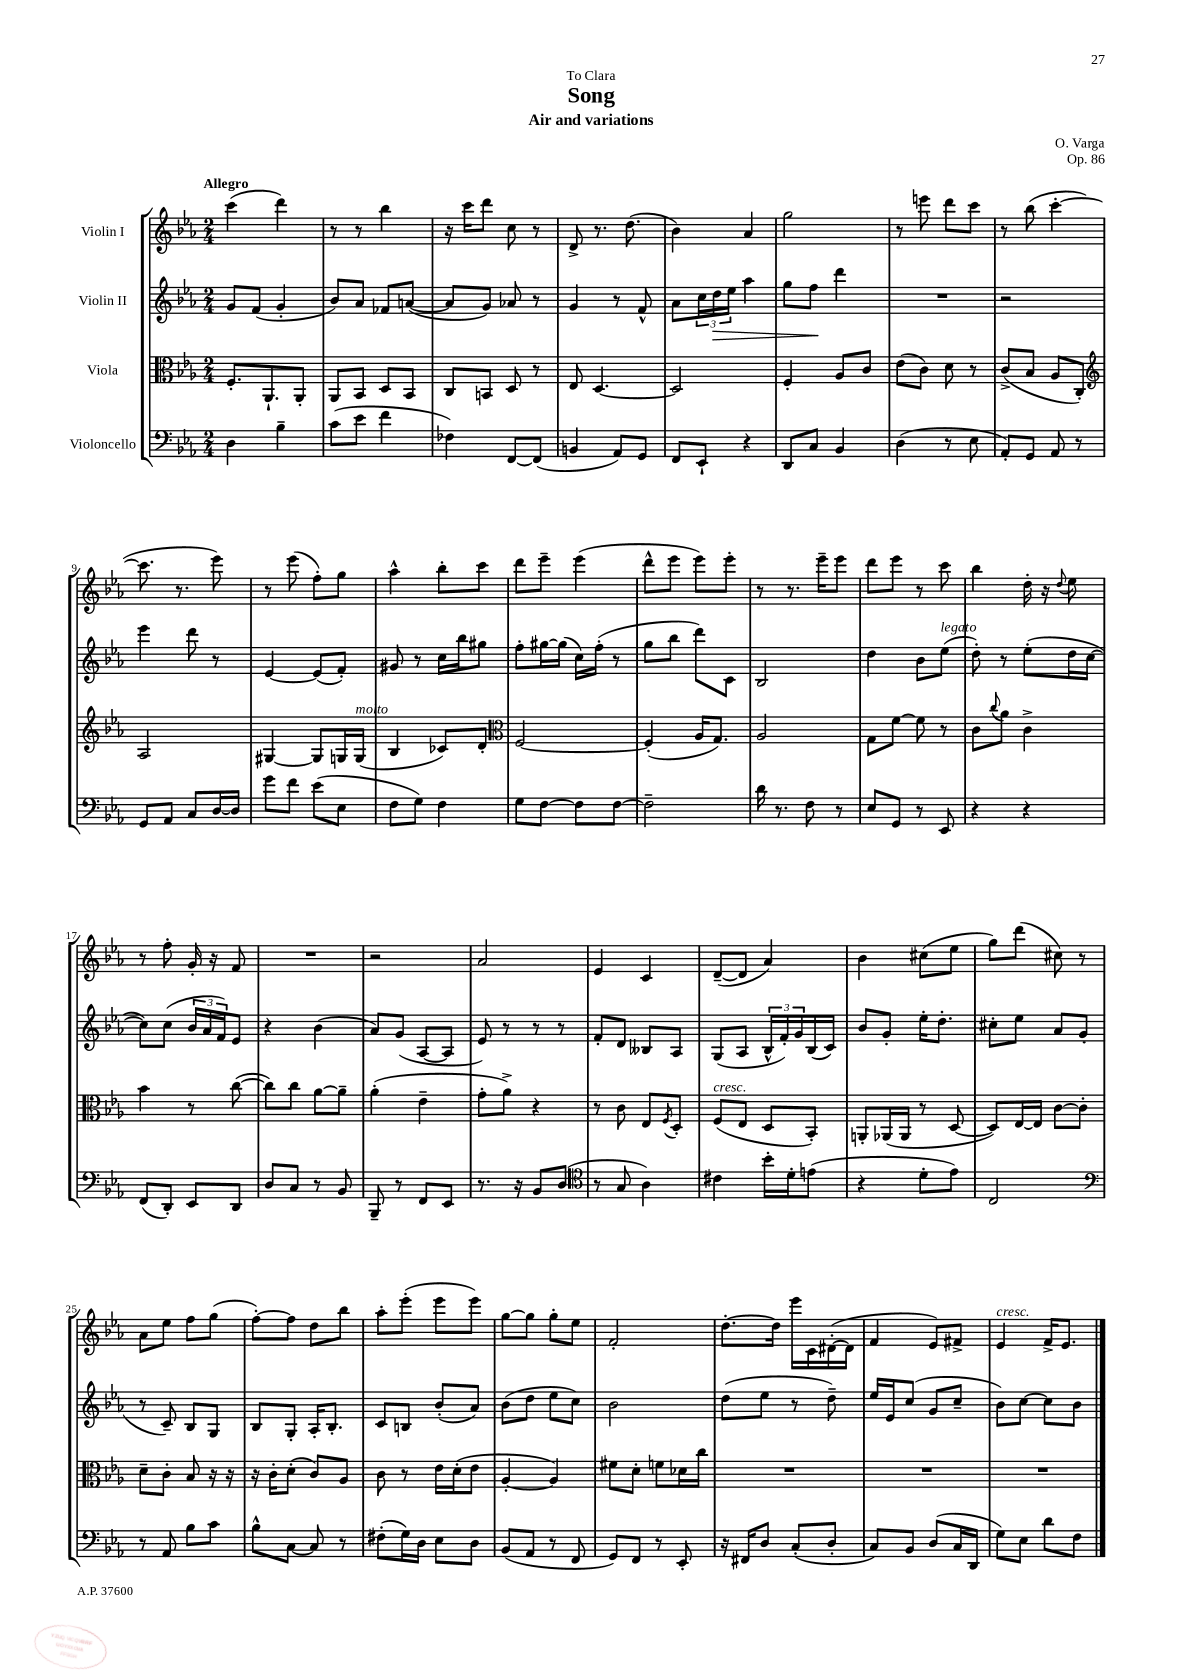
\header { title = "Song" composer = "O. Varga" subtitle = "Air and variations" dedication = "To Clara" opus = "Op. 86" }
<<
\new StaffGroup <<
\new Staff = "s0" \with { instrumentName = "Violin I" } {
    \clef treble \key ees \major \numericTimeSignature \time 2/4 \tempo "Allegro"
    c'''4( d'''4) |
    r8 r8 bes''4 |
    r16 c'''16 d'''8 c''8 r8 |
    d'8-> r8. d''8.( |
    bes'4) aes'4 |
    g''2 |
    r8 e'''8 d'''8 c'''8 |
    r8 bes''8( c'''4~-. |
    c'''8. r8. ees'''8) |
    r8 ees'''8( f''8-.) g''8 |
    aes''4-^ bes''8-. c'''8 |
    d'''8 ees'''8-- ees'''4( |
    d'''8-^ ees'''8 ees'''8) ees'''8-. |
    r8 r8. ees'''16-- ees'''8 |
    d'''8 ees'''8 r8 c'''8 |
    bes''4 d''16-. r16 \appoggiatura { d''8 } ees''8 |
    r8 f''8-. g'16-. r16 f'8 |
    R2 |
    r2 |
    aes'2 |
    ees'4 c'4 |
    d'8~--( d'8 aes'4) |
    bes'4 cis''8( ees''8 |
    g''8) d'''8( cis''8) r8 |
    aes'8 ees''8 f''8 g''8( |
    f''8~-.) f''8 d''8 bes''8 |
    aes''8-. ees'''8-.( ees'''8 ees'''8) |
    g''8~ g''8 g''8-. ees''8 |
    f'2-. |
    d''8.~-. d''16 ees'''16 c'16 dis'16~-.( dis'16 |
    f'4 ees'8) fis'8-> |
    ees'4^\markup { \italic "cresc." } f'16-> ees'8. \bar "|." |
}
\new Staff = "s1" \with { instrumentName = "Violin II" } {
    \clef treble \key ees \major \numericTimeSignature \time 2/4
    g'8 f'8( g'4-. |
    bes'8) aes'8 fes'8 a'8~( |
    a'8 g'8) aes'8 r8 |
    g'4 r8 f'8-^ |
    aes'8 \tuplet 3/2 { c''16 d''16\> ees''16 } aes''4 |
    g''8 f''8\! d'''4 |
    R2 |
    r2 |
    ees'''4 d'''8 r8 |
    ees'4~ ees'8( f'8-.) |
    gis'8 r8 c''16 bes''16 gis''8 |
    f''8-. gis''16~ gis''16( c''16) f''16-.( r8 |
    g''8 bes''8 d'''8) c'8 |
    bes2 |
    d''4 bes'8 ees''8^\markup { \italic "legato" }( |
    d''8-.) r8 ees''8-.( d''16 c''16~ |
    c''8) c''8( \tuplet 3/2 { bes'16 aes'16 f'16) } ees'8 |
    r4 bes'4( |
    aes'8) g'8( aes8~ aes8 |
    ees'8) r8 r8 r8 |
    f'8-. d'8 beses8 aes8 |
    g8( aes8 \tuplet 3/2 { bes16-^ f'16-.) g'16 } bes16( c'16) |
    bes'8 g'8-. ees''16-. d''8.-. |
    cis''8-. ees''8 aes'8 g'8( |
    r8 c'8--) bes8 g8 |
    bes8 g8-. aes16-. bes8.-. |
    c'8 b8 bes'8-.( aes'8) |
    bes'8( d''8 ees''8 c''8) |
    bes'2 |
    d''8( ees''8 r8 d''8--) |
    ees''16 ees'16 c''8( g'8 c''8-- |
    bes'8) c''8~ c''8 bes'8 \bar "|." |
}
\new Staff = "s2" \with { instrumentName = "Viola" } {
    \clef alto \key ees \major \numericTimeSignature \time 2/4
    f8.-. aes,8.-! aes,8-. |
    aes,8 bes,8 d8 bes,8 |
    c8 b,8 d8 r8 |
    ees8 d4.~ |
    d2 |
    f4-. aes8 c'8 |
    ees'8( c'8) d'8 r8 |
    c'8->( bes8 aes8 c8-.) |
    \clef treble aes2 |
    gis4~ gis8 g16 g16^\markup { \italic "molto" }( |
    bes4 ces'8) d'8-. |
    \clef alto f2~ |
    f4-.( aes16 g8.) |
    aes2 |
    g8 f'8~ f'8 r8 |
    c'8 \appoggiatura { c''8 } aes'8 c'4-> |
    bes'4 r8 c''8~( |
    c''8) c''8 aes'8~ aes'8-- |
    aes'4-.( ees'4-- |
    g'8-. aes'8->) r4 |
    r8 c'8 ees8 \acciaccatura { f8 } d8-. |
    f8^\markup { \italic "cresc." }( ees8 d8 bes,8-.) |
    a,8-. aes,16( aes,16 r8 d8~ |
    d8) ees16~ ees16 c'8~ c'8-. |
    d'8-- c'8-. bes8 r16 r16 |
    r16 c'16-. d'8-.( c'8) aes8 |
    c'8 r8 ees'16 d'16-.( ees'8 |
    aes4~-. aes4) |
    fis'8 d'8-. f'8 des'16 c''16 |
    R2 |
    R2 |
    R2 \bar "|." |
}
\new Staff = "s3" \with { instrumentName = "Violoncello" } {
    \clef bass \key ees \major \numericTimeSignature \time 2/4
    d4 bes4-- |
    c'8( ees'8 f'4 |
    fes4) f,8~ f,8( |
    b,4 aes,8) g,8 |
    f,8 ees,8-! r4 |
    d,8 c8 bes,4 |
    d4( r8 ees8 |
    aes,8-.) g,8 aes,8 r8 |
    g,8 aes,8 c8 d16~ d16 |
    g'8 f'8 ees'8( ees8 |
    f8 g8) f4 |
    g8 f8~ f8 f8~ |
    f2-- |
    d'16 r8. f8 r8 |
    ees8 g,8 r8 ees,8 |
    r4 r4 |
    f,8( d,8-.) ees,8 d,8 |
    d8 c8 r8 bes,8 |
    bes,,8-- r8 f,8 ees,8 |
    r8. r16 bes,8 d8( |
    \clef tenor r8 g8 aes4) |
    cis'4 bes'16-. d'16-. e'8( |
    r4 d'8-. ees'8) |
    c2 |
    \clef bass r8 aes,8 bes8 c'8 |
    bes8-^ c8~ c8 r8 |
    fis8-.( g16) d16 ees8 d8 |
    bes,8( aes,8 r8 f,8 |
    g,8) f,8 r8 ees,8-. |
    r16 fis,16 d8 c8-.( d8-. |
    c8) bes,8 d8( c16 d,16 |
    g8) ees8 d'8 f8 \bar "|." |
}
>>
>>
